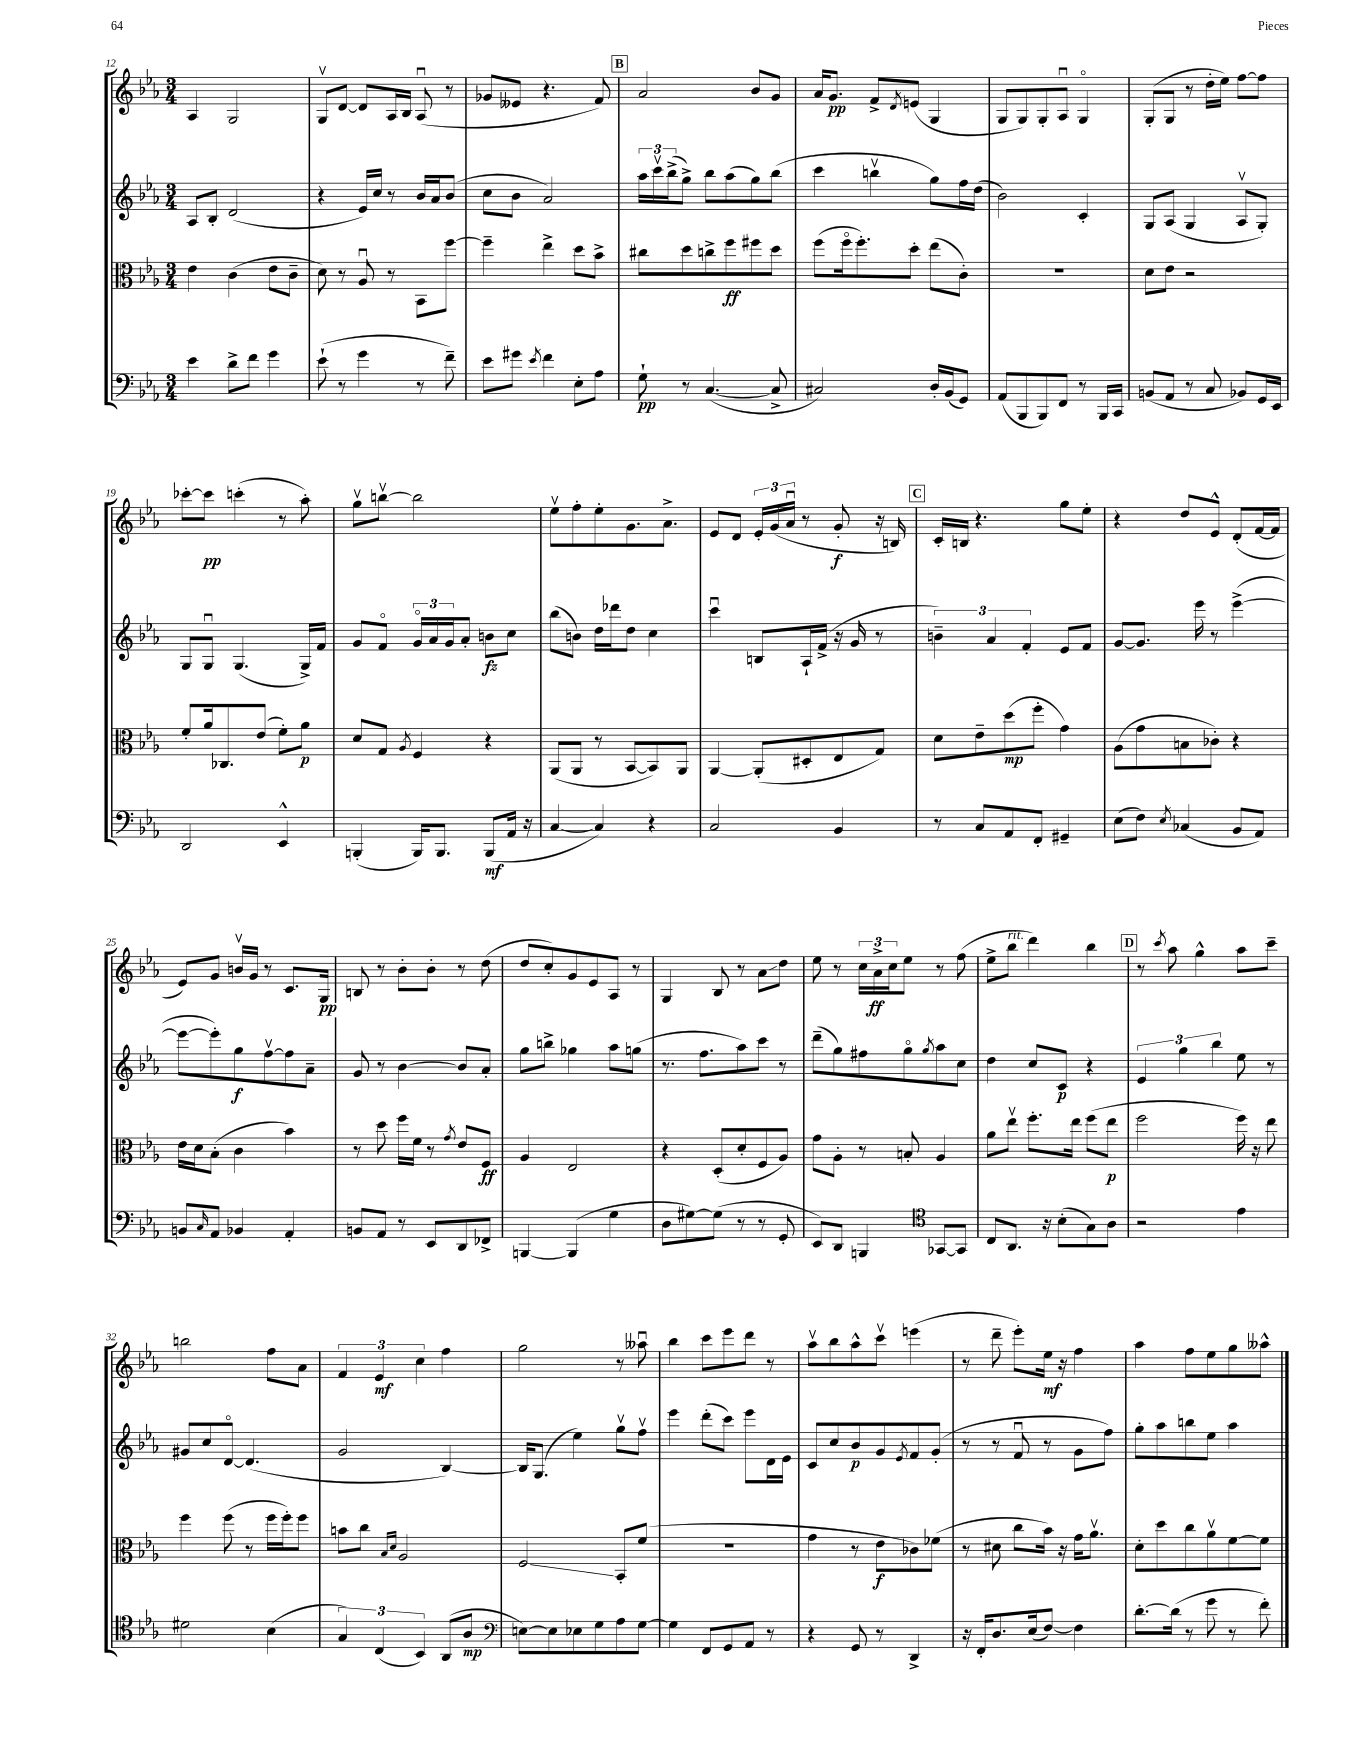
<<
\new StaffGroup <<
\new Staff = "s0" {
    \clef treble \key ees \major \numericTimeSignature \time 3/4
    aes4 g2 |
    g8\upbow d'8~ d'8 aes16 bes16 aes8\downbow( r8 |
    ges'8 eeses'8 r4. f'8) |
    \mark \markup { \box "B" } aes'2 bes'8 g'8 |
    aes'16 g'8.\pp f'8-> \acciaccatura { d'8 } e'8( g4 |
    g8 g8) g8-. aes8\downbow g4\flageolet |
    g8-.( g8 r8 d''16-. ees''16) f''8~ f''8 |
    ces'''8~-. ces'''8\pp c'''4-.( r8 aes''8-.) |
    g''8\upbow b''8~\upbow b''2 |
    ees''8\upbow f''8-. ees''8-. g'8. aes'8.-> |
    ees'8 d'8 \tuplet 3/2 { ees'16-. g'16( aes'16\downbow } r8 g'8-.\f r16 b16) |
    \mark \markup { \box "C" } c'16-. b16 r4. g''8 ees''8-. |
    r4 d''8 ees'8-^ d'8-.( f'16~ f'16 |
    ees'8) g'8 b'16\upbow g'16 r8 c'8. g16\pp |
    b8 r8 bes'8-. bes'8-. r8 d''8( |
    d''8 c''8-.) g'8 ees'8 aes8 r8 |
    g4 bes8 r8 aes'8\glissando d''8 |
    ees''8 r8 \tuplet 3/2 { c''16 aes'16->\ff c''16 } ees''8 r8 f''8( |
    ees''8-> bes''8^\markup { \italic "rit." } d'''4) bes''4 |
    \mark \markup { \box "D" } r8 \acciaccatura { c'''8 } aes''8 g''4-^ aes''8 c'''8-- |
    b''2 f''8 aes'8 |
    \tuplet 3/2 { f'4 ees'4\mf c''4 } f''4 |
    g''2 r8 aeses''8\downbow |
    bes''4 c'''8 ees'''8 d'''8 r8 |
    aes''8\upbow bes''8 aes''8-^ c'''8\upbow e'''4( |
    r8 d'''8-- ees'''8-.) ees''16\mf r16 f''4 |
    aes''4 f''8 ees''8 g''8 aeses''8-^ \bar "|." |
}
\new Staff = "s1" {
    \clef treble \key ees \major \numericTimeSignature \time 3/4
    aes8 bes8-. d'2( |
    r4 ees'16) c''16 r8 bes'16 aes'16 bes'8( |
    c''8 bes'8 aes'2) |
    \mark \markup { \box "B" } \tuplet 3/2 { aes''16 c'''16\upbow bes''16->( } g''8->) bes''8 aes''8( g''8) bes''8( |
    c'''4 b''4\upbow g''8) f''16 d''16( |
    bes'2) c'4-. |
    g8 aes8( g4 aes8\upbow g8-.) |
    g8 g8\downbow g4.( g16->) f'16 |
    g'8 f'8\flageolet \tuplet 3/2 { g'16\flageolet aes'16 g'16 } aes'8-. b'8\fz c''8 |
    bes''8( b'8) d''16 des'''16 d''8 c''4 |
    c'''4\downbow b8 aes16-! f'16->( r16 g'16 r8 |
    \mark \markup { \box "C" } \tuplet 3/2 { b'4--) aes'4 f'4-. } ees'8 f'8 |
    g'8~ g'8. ees'''16 r8 ees'''4~->( |
    ees'''8~ ees'''8-.) g''8\f f''8~\upbow f''8 aes'8-- |
    g'8 r8 bes'4~ bes'8 aes'8-. |
    g''8 b''8-> ges''4 aes''8 g''8( |
    r8. f''8. aes''8) c'''8 r8 |
    d'''8--( g''8) fis''8 g''8\flageolet \acciaccatura { g''8 } aes''8 c''8 |
    d''4 c''8 c'8\p r4 |
    \mark \markup { \box "D" } \tuplet 3/2 { ees'4 g''4 bes''4 } ees''8 r8 |
    gis'8 c''8 d'8~\flageolet d'4.( |
    g'2 bes4~) |
    bes16 g8.( ees''4) g''8\upbow f''8\upbow |
    ees'''4 d'''8-.( c'''8) ees'''8 d'16 ees'16 |
    c'8 c''8 bes'8\p g'8 \acciaccatura { ees'8 } f'8 g'8-.( |
    r8 r8 f'8\downbow r8 g'8 f''8) |
    g''8-. aes''8 b''8 ees''8 aes''4 \bar "|." |
}
\new Staff = "s2" {
    \clef alto \key ees \major \numericTimeSignature \time 3/4
    ees'4 c'4( ees'8 c'8-- |
    d'8) r8 aes8\downbow r8 bes,8 f''8~ |
    f''4-- ees''4-> d''8 bes'8-> |
    \mark \markup { \box "B" } cis''8 d''8 c''8-> f''8\ff fis''8 d''8 |
    f''8( f''16\flageolet f''8.-.) d''8-. ees''8( c'8-.) |
    R2. |
    d'8 ees'8 r2 |
    f'8-. aes'16 ces8. ees'8( f'8-.) aes'8\p |
    d'8 g8 \acciaccatura { aes8 } f4 r4 |
    aes,8( aes,8 r8 bes,8~ bes,8) aes,8 |
    aes,4~ aes,8-.( dis8-. ees8 g8) |
    \mark \markup { \box "C" } d'8 ees'8-- d''8\mp( f''8-. g'4) |
    aes8( g'8 b8 ces'8-.) r4 |
    ees'16 d'16 bes8-.( c'4 bes'4) |
    r8 d''8 f''16 f'16 r8 \acciaccatura { g'8 } ees'8 f8\ff |
    aes4 ees2 |
    r4 d8-.( d'8-. f8 aes8) |
    g'8 aes8-. r8 b8-. aes4 |
    aes'8 ees''8\upbow f''8.-. ees''16 f''8( ees''8\p |
    \mark \markup { \box "D" } f''2 f''16) r16 ees''8 |
    f''4 f''8( r8 f''16 f''16-.) f''8 |
    b'8 c''8 \grace { bes16 d'16 } aes2 |
    f2\glissando bes,8-. f'8( |
    R2. |
    g'4 r8 ees'8\f ces'8) fes'8( |
    r8 dis'8 c''8 bes'16) r16 g'16 aes'8.\upbow |
    d'8-. d''8 c''8 aes'8\upbow f'8~ f'8 \bar "|." |
}
\new Staff = "s3" {
    \clef bass \key ees \major \numericTimeSignature \time 3/4
    ees'4 d'8-> f'8 g'4 |
    ees'8-!( r8 g'4 r8 f'8--) |
    ees'8 gis'8 \acciaccatura { ees'8 } f'4 ees8-. aes8 |
    \mark \markup { \box "B" } g8-!\pp r8 c4.~( c8-> |
    cis2) d16-. bes,16( g,8) |
    aes,8( bes,,8 bes,,8) f,8 r8 bes,,16 c,16 |
    b,8( aes,8 r8 c8 bes,8) g,16 ees,16 |
    d,2 ees,4-^ |
    b,,4-.( b,,16) b,,8. b,,8\mf( aes,16 r16 |
    c4~ c4) r4 |
    c2 bes,4 |
    \mark \markup { \box "C" } r8 c8 aes,8 f,8-. gis,4-- |
    ees8( f8) \acciaccatura { ees8 } ces4( bes,8 aes,8) |
    b,8 \grace { c16 } aes,8 bes,4 aes,4-. |
    b,8 aes,8 r8 ees,8 d,8 fes,8-> |
    b,,4~ b,,4( g4 |
    d8 gis8~) gis8( r8 r8 g,8-. |
    ees,8) d,8 b,,4 \clef tenor ges,8~ ges,8 |
    c8 aes,8. r16 bes8-.( g8) aes8 |
    \mark \markup { \box "D" } r2 ees'4 |
    dis'2 bes4( |
    \tuplet 3/2 { g4) c4( bes,4) } aes,8( aes8\mp |
    \clef bass e8~) e8 ees8 g8 aes8 g8~ |
    g4 f,8 g,8 aes,8 r8 |
    r4 g,8 r8 d,4-> |
    r16 f,16-. d8. ees16( f8~) f4 |
    d'8.~-. d'16( r8 g'8 r8 f'8-.) \bar "|." |
}
>>
>>
\layout { \context { \Score currentBarNumber = #12 } }
